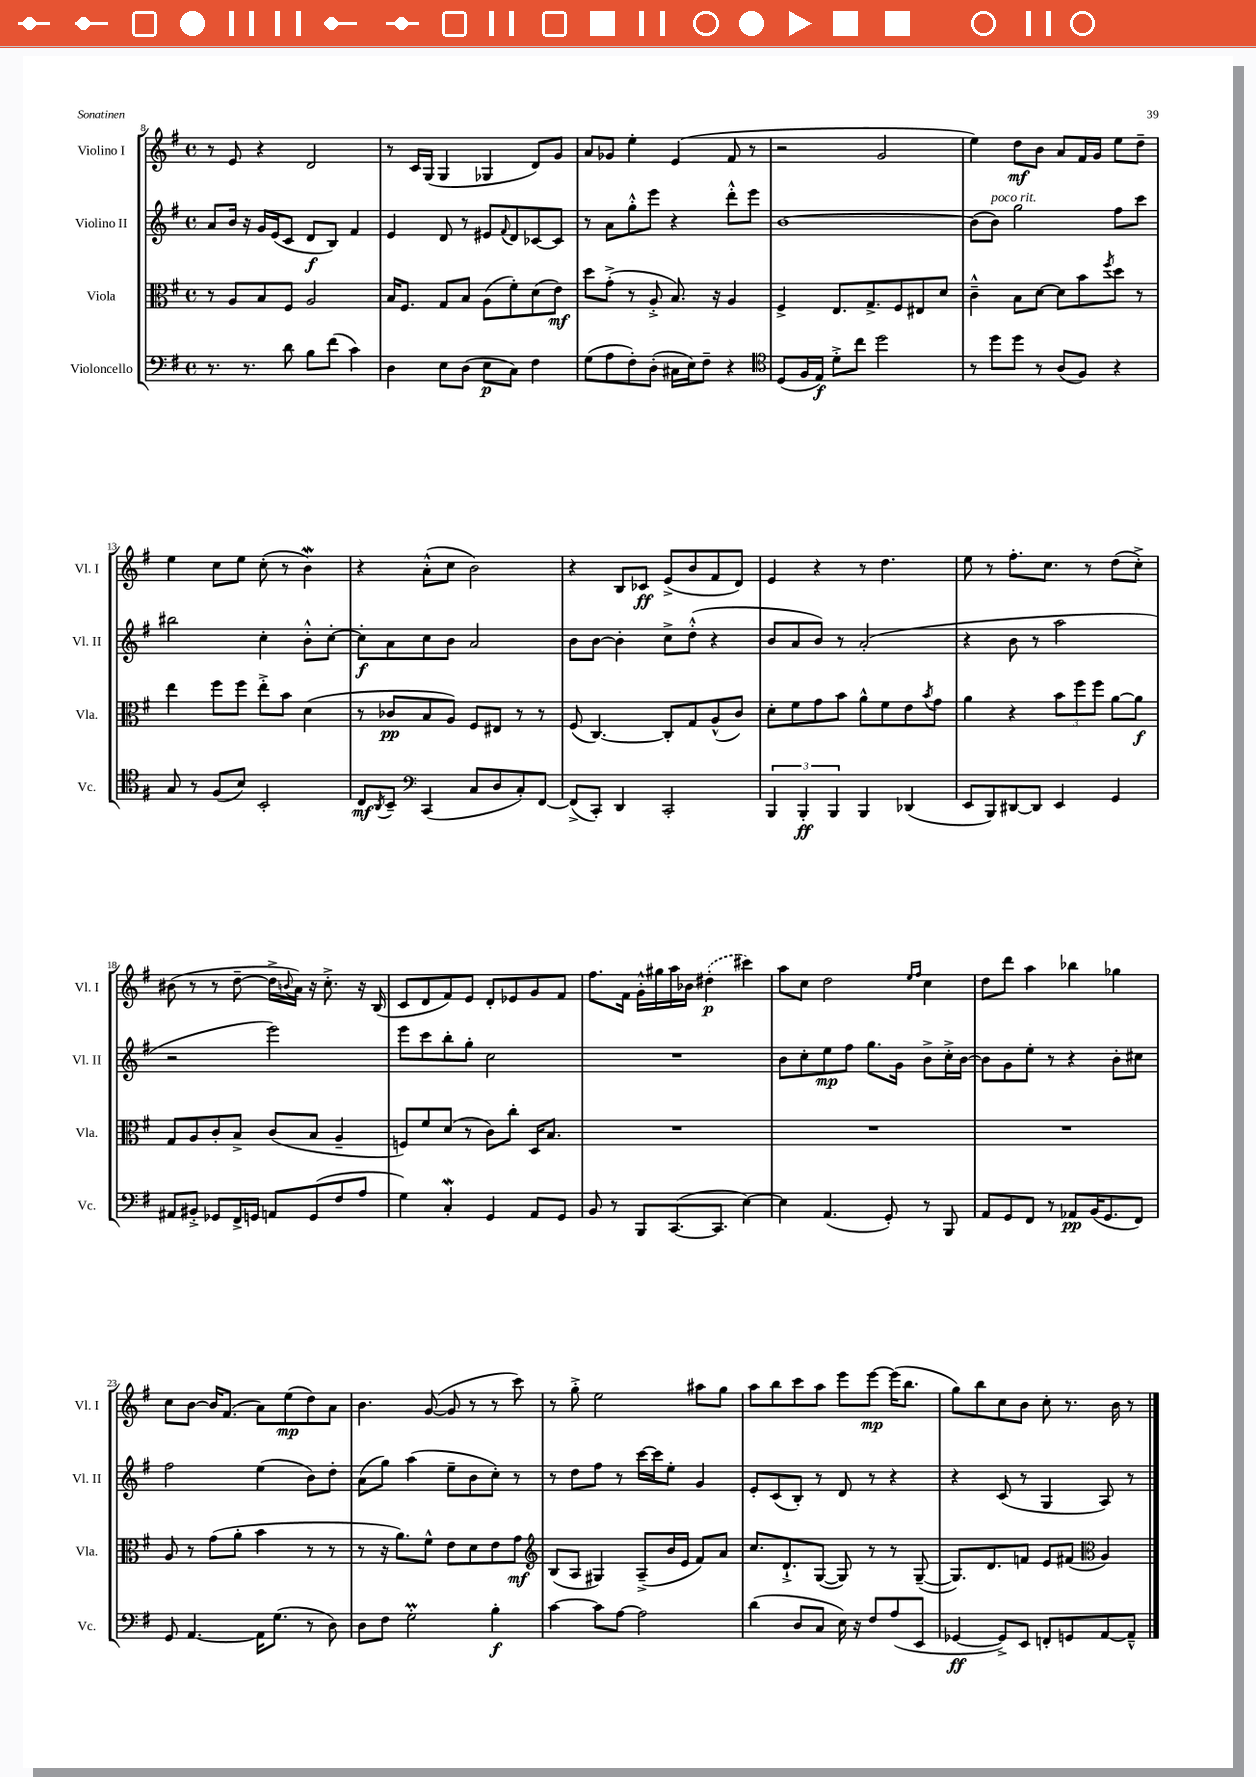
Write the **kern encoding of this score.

**kern	**dynam	**kern	**dynam	**kern	**dynam	**kern	**dynam
*part4	*part4	*part3	*part3	*part2	*part2	*part1	*part1
*staff4	*staff4	*staff3	*staff3	*staff2	*staff2	*staff1	*staff1
*I"Violoncello	*	*I"Viola	*	*I"Violino II	*	*I"Violino I	*
*I'Vc.	*	*I'Vla.	*	*I'Vl. II	*	*I'Vl. I	*
*clefF4	*	*clefC3	*	*clefG2	*	*clefG2	*
*k[f#]	*	*k[f#]	*	*k[f#]	*	*k[f#]	*
*M4/4	*	*M4/4	*	*M4/4	*	*M4/4	*
*met(c)	*	*met(c)	*	*met(c)	*	*met(c)	*
=8	=8	=8	=8	=8	=8	=8	=8
8.r	.	8r	.	8a/L	.	8r	.
.	.	8A/L	.	16b/Jk	.	8e/	.
8.r	.	.	.	16r	.	.	.
.	.	8B/	.	16g/LL	.	4r	.
.	.	.	.	(16e/J	.	.	.
8d\	.	8F#/J	.	8c/J	.	.	.
8B\L	.	2A/	.	8d/L	f	2d/	.
(8f#\J	.	.	.	8B/J)	.	.	.
4c\)	.	.	.	4f#/	.	.	.
=9	=9	=9	=9	=9	=9	=9	=9
4D\	.	16B/KL	.	4e/	.	8r	.
.	.	8.F#/J	.	.	.	.	.
.	.	.	.	.	.	16c/LL	.
.	.	.	.	.	.	(16G/JJ	.
8E\L	.	8G/L	.	8d/	.	4G/	.
(8D\J	.	8B/J	.	8r	.	.	.
8E\L	p	(8A\L	.	8e#X/L	.	4G-X/	.
.	.	.	.	8qqf#/	.	.	.
8C\J)	.	8f#'\)	.	8d/	.	.	.
4F#\	.	(8d\	.	[8c-X/	.	8d/L)	.
.	.	8e\J)	mf	8c-/J]	.	8g/J	.
=10	=10	=10	=10	=10	=10	=10	=10
(8G\L	.	8dd\L	.	8r	.	8a/L	.
8A\	.	(8g'^\J	.	8a\L	.	8g-X/J	.
8F#'\)	.	8r	.	8gg'^^\	.	4ee'\	.
(8D'\J	.	8A'^/	.	8eee\J	.	.	.
16C#X\LL	.	8.B/)	.	4r	.	(4e/	.
16E\J)	.	.	.	.	.	.	.
8F#~\J	.	.	.	.	.	.	.
.	.	16r	.	.	.	.	.
4r	.	4A/	.	8ddd'^^\L	.	8f#/	.
.	.	.	.	8eee\J	.	8r	.
=11	=11	=11	=11	=11	=11	=11	=11
*clefC4	*	*	*	*	*	*	*
(8D/L	.	4F#^/	.	[1b	.	2r	.
16F#/L	.	.	.	.	.	.	.
16E/JJ)	f	.	.	.	.	.	.
8d'^\L	.	8.E/L	.	.	.	.	.
8cc\J	.	.	.	.	.	.	.
.	.	8.G^/	.	.	.	.	.
2dd\	.	.	.	.	.	2g/	.
.	.	8F#/	.	.	.	.	.
.	.	8E#X/	.	.	.	.	.
.	.	8d/J	.	.	.	.	.
=12	=12	=12	=12	=12	=12	=12	=12
8r	.	4c~^^\	.	(8b\L]	.	4ee\)	.
!	!	!	!	!LO:TX:a:i:t=poco rit.	!	!	!
8dd\L	.	.	.	8b\J)	.	.	.
8dd\J	.	8B\L	.	2gg\	.	8dd\L	mf
8r	.	[8d\J	.	.	.	8b\J	.
(8A/L	.	8d\L]	.	.	.	8a/L	.
8F#/J)	.	8b\	.	.	.	16f#/L	.
.	.	.	.	.	.	16g/JJ	.
.	.	8qff#/	.	.	.	.	.
4r	.	8dd\J	.	8ff#\L	.	8ee\L	.
.	.	8r	.	8ccc\J	.	8dd~\J	.
!!LO:LB:g=z
=13	=13	=13	=13	=13	=13	=13	=13
8G/	.	4ee\	.	2bb#X\	.	4ee\	.
8r	.	.	.	.	.	.	.
(8F#/L	.	8ff#\L	.	.	.	8cc\L	.
8B/J)	.	8ff#\J	.	.	.	8ee\J	.
2BB'/	.	8ee'^\L	.	4cc'\	.	(8cc'\	.
.	.	8b\J	.	.	.	8r	.
.	.	(4d\	.	8b'^^\L	.	4bW\)	.
.	.	.	.	[8cc'\J	.	.	.
=14	=14	=14	=14	=14	=14	=14	=14
8C/L	mf	8r	.	8cc'\L]	f	4r	.
8qAA/	.	.	.	.	.	.	.
8BB~/J	.	8c-X/L	pp	8a\	.	.	.
*clefF4	*	*	*	*	*	*	*
(4CC/	.	8B/	.	8cc\	.	(8a'^^\L	.
.	.	8A/J)	.	8b\J	.	8cc\J	.
8C/L	.	8F#/L	.	2a/	.	2b\)	.
8D/	.	8E#X/J	.	.	.	.	.
8C'/)	.	8r	.	.	.	.	.
[8FF#/J	.	8r	.	.	.	.	.
=15	=15	=15	=15	=15	=15	=15	=15
(8FF#^/L]	.	(8F#/	.	8b\L	.	4r	.
8CC'/J)	.	[4.C/)	.	[8b\J	.	.	.
4DD/	.	.	.	4b'\]	.	8B/L	.
.	.	.	.	.	.	8c-X/J	ff
2CC'/	.	8C'/L]	.	8cc^\L	.	(8e^/L	.
.	.	8G/	.	(8dd'^^\J	.	8b/	.
.	.	(8A^^/	.	4r	.	8f#/	.
.	.	8c/J)	.	.	.	8d/J)	.
=16	=16	=16	=16	=16	=16	=16	=16
6BBB/	.	8d'\L	.	8b/L	.	4e/	.
.	.	8f#\	.	8a/	.	.	.
6BBB'/	ff	.	.	.	.	.	.
.	.	8g\	.	8b/J)	.	4r	.
6BBB/	.	.	.	.	.	.	.
.	.	8b\J	.	8r	.	.	.
4BBB/	.	8a^^\L	.	(2a'/	.	8r	.
.	.	8f#\	.	.	.	4.dd\	.
(4DD-X/	.	8e\	.	.	.	.	.
.	.	8qb/	.	.	.	.	.
.	.	8g\J	.	.	.	.	.
=17	=17	=17	=17	=17	=17	=17	=17
8EE/L	.	4a\	.	4r	.	8ee\	.
8BBB/)	.	.	.	.	.	8r	.
[8DD#X/	.	4r	.	8b\	.	8.ff#'\L	.
8DD#/J]	.	.	.	8r	.	.	.
.	.	.	.	.	.	8.cc\J	.
4EE/	.	12b\L	.	2aa\	.	.	.
.	.	12ff#\	.	.	.	.	.
.	.	.	.	.	.	8r	.
.	.	12ff#\J	.	.	.	.	.
4GG/	.	[8a\L	.	.	.	(8dd\L	.
.	.	8a\J]	f	.	.	8cc'^\J)	.
!!LO:LB:g=z
=18	=18	=18	=18	=18	=18	=18	=18
8AA#X/L	.	8G/L	.	2r	.	(8b#X\	.
8BB#X'^/J	.	8A/	.	.	.	8r	.
8GG-X/L	.	8c'/	.	.	.	8r	.
16FF#^/L	.	8B^/J	.	.	.	[8dd~\	.
16GGn/JJ	.	.	.	.	.	.	.
8AAn/L	.	(8c/L	.	2eee\)	.	16dd^\LL]	.
.	.	.	.	.	.	8qqbn/	.
.	.	.	.	.	.	16a\JJ)	.
(8GG/	.	8B/J	.	.	.	16r	.
.	.	.	.	.	.	8.cc'^\	.
8F#/	.	4A~/	.	.	.	.	.
8A/J	.	.	.	.	.	16r	.
.	.	.	.	.	.	(16B/	.
=19	=19	=19	=19	=19	=19	=19	=19
4G\)	.	8Fn/L)	.	8eee\L	.	8c/L	.
.	.	8f#/	.	8ccc\	.	8d/	.
4Cw'/	.	(8d/J	.	8bb'\	.	8f#/)	.
.	.	8r	.	8gg'\J	.	8e/J	.
4GG/	.	8c\L)	.	2cc\	.	8d'/L	.
.	.	8cc'\J	.	.	.	8e-X/	.
8AA/L	.	16D/KL	.	.	.	8g/	.
.	.	8.B/J	.	.	.	.	.
8GG/J	.	.	.	.	.	8f#/J	.
=20	=20	=20	=20	=20	=20	=20	=20
8BB/	.	1r	.	1r	.	8.ff#\L	.
8r	.	.	.	.	.	.	.
.	.	.	.	.	.	16f#\Jk	.
8BBB/L	.	.	.	.	.	16g'^^\LL	.
.	.	.	.	.	.	16gg#X\	.
([8.CC/	.	.	.	.	.	16aa\	.
.	.	.	.	.	.	16b-X\JJ	.
.	.	.	.	.	.	(4dd#X'\	p
8.CC/J]	.	.	.	.	.	.	.
[4E\)	.	.	.	.	.	4ccc#X\)	.
=21	=21	=21	=21	=21	=21	=21	=21
4E\]	.	1r	.	8b\L	.	8aa\L	.
.	.	.	.	8cc'\	.	8cc\J	.
(4.AA/	.	.	.	8ee\	mp	2dd\	.
.	.	.	.	8ff#\J	.	.	.
.	.	.	.	8.gg\L	.	.	.
8GG'/)	.	.	.	.	.	.	.
.	.	.	.	16g\Jk	.	.	.
.	.	.	.	.	.	16qqee/LL	.
.	.	.	.	.	.	16qqff#/JJ	.
8r	.	.	.	8b^\L	.	4cc\	.
8BBB/	.	.	.	16cc'^\L	.	.	.
.	.	.	.	[16b\JJ	.	.	.
=22	=22	=22	=22	=22	=22	=22	=22
8AA/L	.	1r	.	8b\L]	.	8dd\L	.
8GG/	.	.	.	8g\	.	8ddd\J	.
8FF#/J	.	.	.	8ee'\J	.	4aa\	.
8r	.	.	.	8r	.	.	.
8AA-X/L	pp	.	.	4r	.	4bb-X\	.
(16BB/K	.	.	.	.	.	.	.
8.GG/	.	.	.	.	.	.	.
.	.	.	.	8b'\L	.	4gg-X\	.
8FF#/J)	.	.	.	8cc#X\J	.	.	.
!!LO:LB:g=z
=23	=23	=23	=23	=23	=23	=23	=23
8GG/	.	8A/	.	2ff#\	.	8cc\L	.
[4.AA/	.	8r	.	.	.	[8b\J	.
.	.	(8g\L	.	.	.	16b/KL]	.
.	.	.	.	.	.	(8.f#/J	.
.	.	8a'\J	.	.	.	.	.
16AA\KL]	.	4b\	.	(4ee\	.	8a\L)	.
(8.G\J	.	.	.	.	.	.	.
.	.	.	.	.	.	(8ee\	mp
8r	.	8r	.	8b\L)	.	8dd\)	.
8D\)	.	8r	.	8dd'\J	.	8a\J	.
=24	=24	=24	=24	=24	=24	=24	=24
8D\L	.	8r	.	(8a\L	.	4.b\	.
8F#\J	.	16r	.	8gg\J)	.	.	.
.	.	8.a\L)	.	.	.	.	.
2GM'\	.	.	.	(4aa\	.	.	.
.	.	8f#^^\J	.	.	.	([8g/	.
.	.	8e\L	.	8ee~\L	.	8g/]	.
.	.	8d\	.	8b\	.	8r	.
4B'\	f	8e\	.	8cc'\J)	.	8r	.
.	.	8g\J	mf	8r	.	8ccc\)	.
=25	=25	=25	=25	=25	=25	=25	=25
*	*	*clefG2	*	*	*	*	*
[4c\	.	(8B/L	.	8r	.	8r	.
.	.	8A/J	.	8dd\L	.	8gg'^\	.
8c\L]	.	4G#X/)	.	8ff#\J	.	2ee\	.
[8A\J	.	.	.	8r	.	.	.
2A\]	.	(8A~^/L	.	[16ccc\LL	.	.	.
.	.	.	.	16ccc\J]	.	.	.
.	.	16b/L	.	8ee'\J	.	.	.
.	.	16e/JJ	.	.	.	.	.
.	.	8f#/L)	.	4g/	.	8aa#X\L	.
.	.	8a/J	.	.	.	8gg\J	.
=26	=26	=26	=26	=26	=26	=26	=26
(4d\	.	8.cc/L	.	8e'/L	.	8aa\L	.
.	.	.	.	(8c/	.	8bb\	.
.	.	8.d`^/	.	.	.	.	.
8D/L	.	.	.	8B'/J)	.	8ccc\	.
8C/J	.	([8G/J	.	8r	.	8aa\J	.
16E\)	.	8G/])	.	8d/	.	8eee\L	.
16r	.	.	.	.	.	.	.
8F#/L	.	8r	.	8r	.	[8eee\J	mp
(8A/	.	8r	.	4r	.	(16eee\KL]	.
.	.	.	.	.	.	8.bb\J	.
8EE/J	.	([8G~/	.	.	.	.	.
=27	=27	=27	=27	=27	=27	=27	=27
[4GG-X/	ff	8.G/L])	.	4r	.	8gg\L)	.
.	.	.	.	.	.	8bb\	.
.	.	8.d/	.	.	.	.	.
8GG-^/L])	.	.	.	(8c/	.	8cc\	.
8EE/J	.	8fn/J	.	8r	.	8b\J	.
8FFn'/L	.	8e/L	.	4G/	.	8cc'\	.
8GGn/	.	(8f#X/J	.	.	.	8.r	.
*	*	*clefC3	*	*	*	*	*
[8AA/	.	4A/)	.	8A/)	.	.	.
.	.	.	.	.	.	16b\	.
8AA~^^/J]	.	.	.	8r	.	8r	.
==	==	==	==	==	==	==	==
*-	*-	*-	*-	*-	*-	*-	*-
